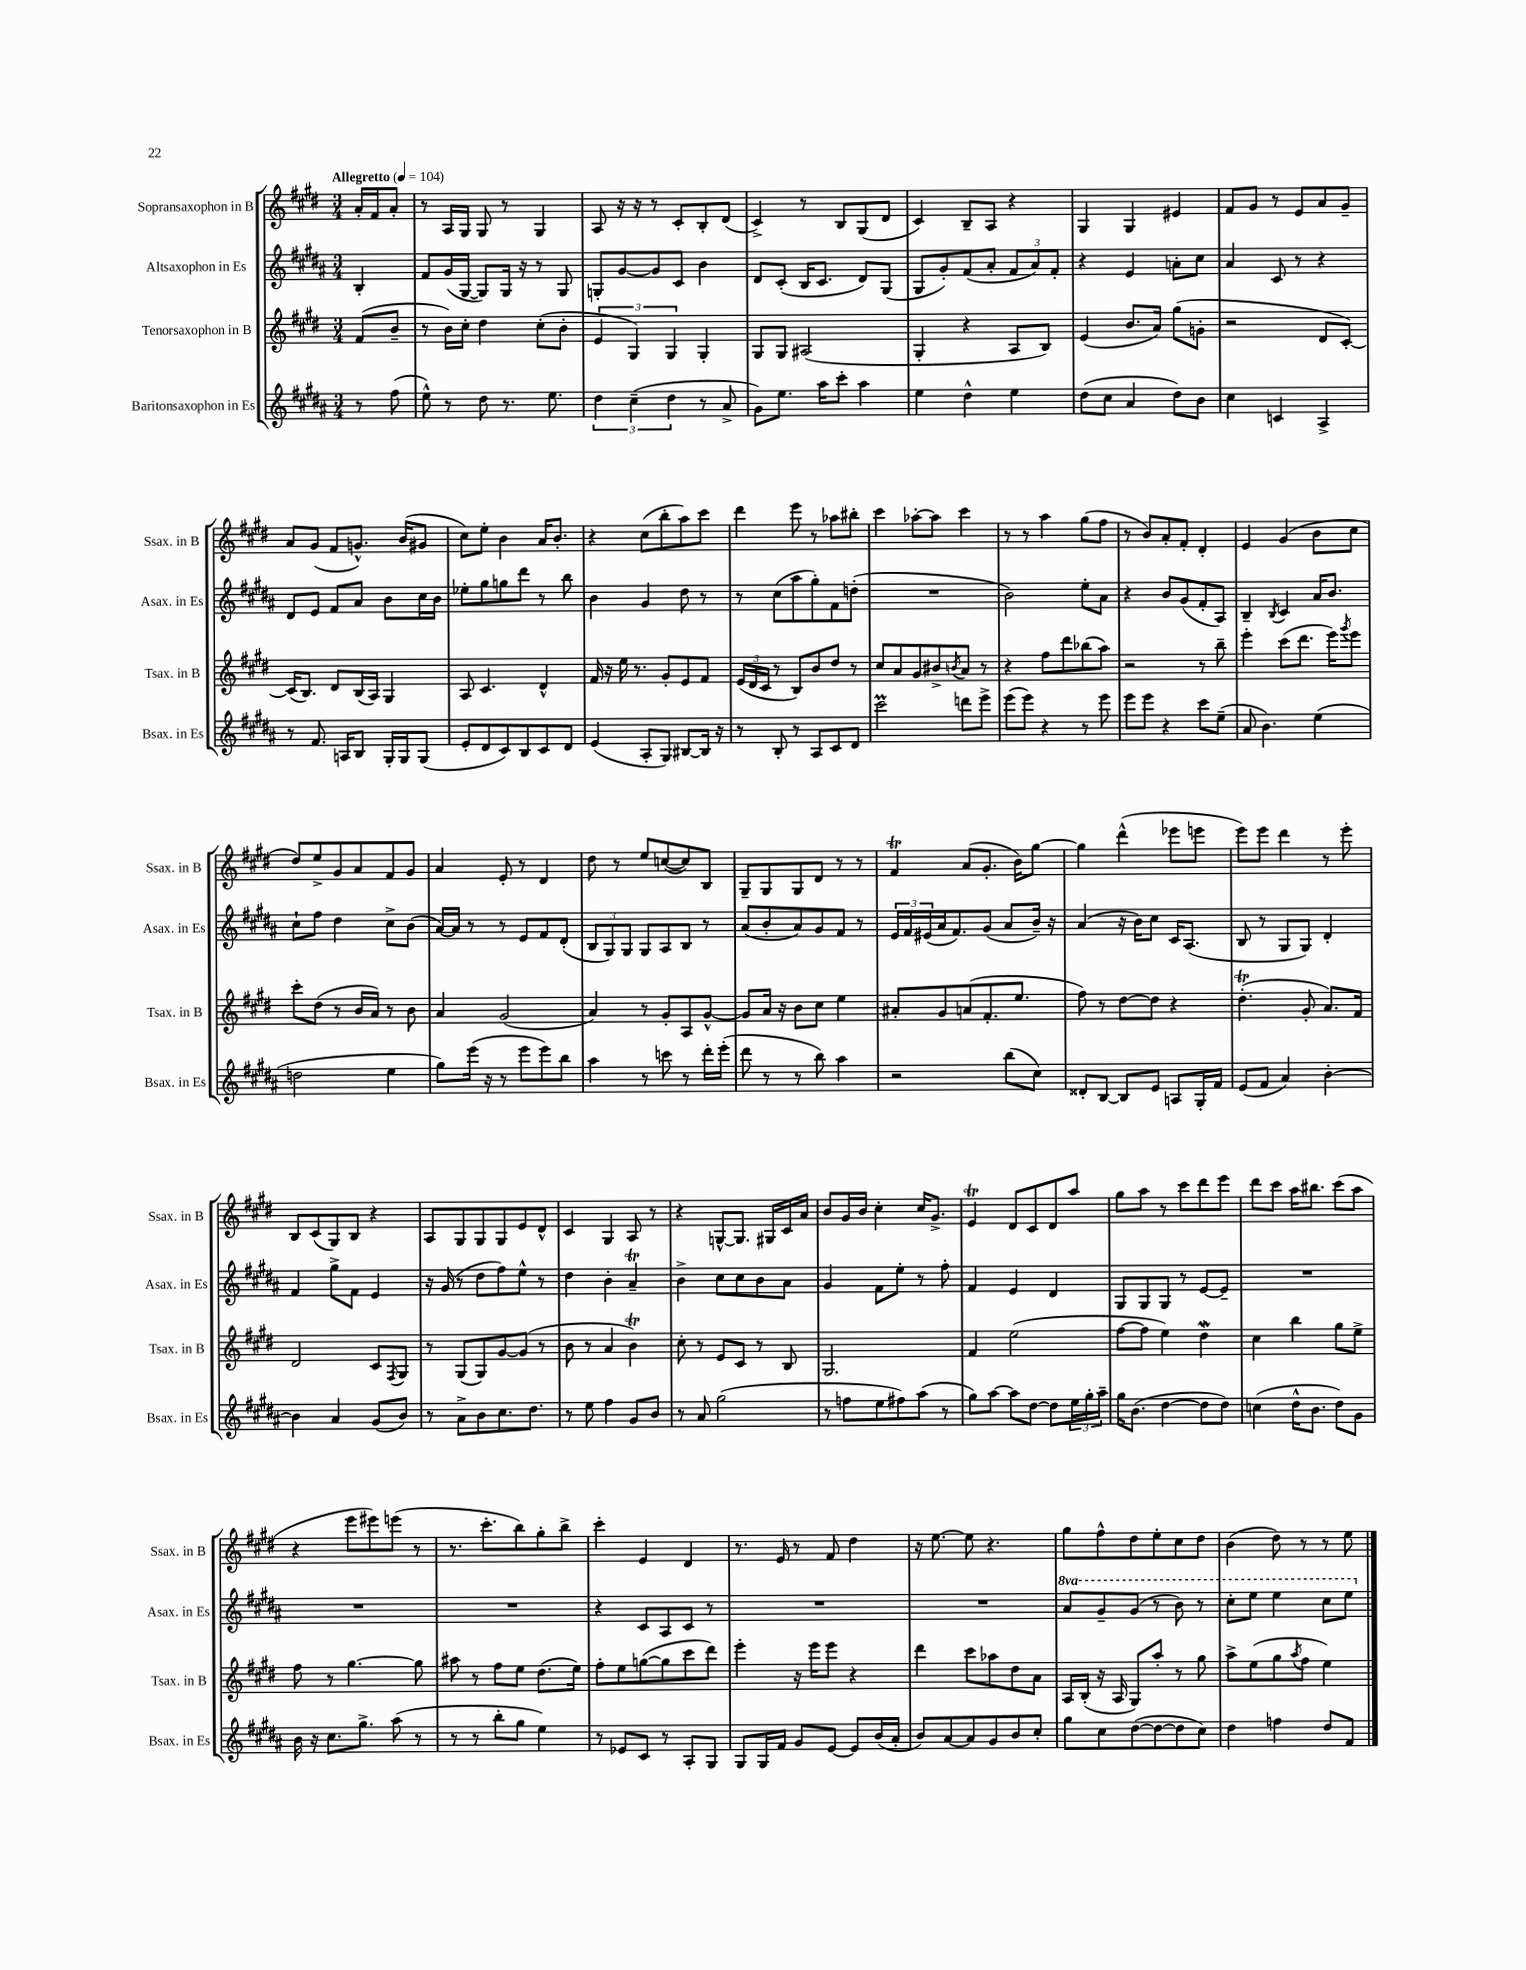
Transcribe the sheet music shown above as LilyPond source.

<<
\new StaffGroup <<
\new Staff = "s0" \with { instrumentName = "Sopransaxophon in B" shortInstrumentName = "Ssax. in B" } {
    \clef treble \key e \major \numericTimeSignature \time 3/4 \partial 4 \tempo "Allegretto" 4 = 104
    a'16-. fis'16 a'8-. |
    r8 a16 gis16 gis8 r8 gis4 |
    a8 r16 r16 r8 cis'8-. b8-. dis'8( |
    cis'4->) r8 b8 gis8( dis'8 |
    cis'4) b8-- a8 r4 |
    gis4 gis4 eis'4 |
    fis'8 gis'8 r8 e'8 a'8 gis'8-- |
    a'8 gis'8( fis'8 g'8.-^) b'16( gis'8 |
    cis''8) e''8-. b'4 a'16 b'8.-. |
    r4 cis''8( b''8-. a''8) cis'''8 |
    dis'''4 e'''8 r8 aes''8 bis''8-. |
    cis'''4 aes''8~-. aes''8 cis'''4 |
    r8 r8 a''4 gis''8( fis''8 |
    r8 b'8) a'8-. fis'8-. dis'4-. |
    e'4 gis'4( b'8 cis''8 |
    dis''8) e''8-> gis'8 a'8 fis'8 gis'8 |
    a'4 e'8-. r8 dis'4 |
    dis''8 r8 e''8 c''8~( c''8) b8 |
    gis8-- gis8 gis8 dis'8 r8 r8 |
    fis'4\trill a'8( gis'8.-. b'16) gis''8~ |
    gis''4 dis'''4-^( ees'''8 e'''8 |
    e'''8) e'''8 dis'''4 r8 e'''8-. |
    b8 cis'8( gis8) b8 r4 |
    a8 gis8 gis8 gis8 e'8 dis'8-^ |
    cis'4 gis4 a8 r8 |
    r4 g8~-^ g8. gis16 cis'16 a'16 |
    b'8 gis'16 b'16 cis''4-. cis''16 gis'8.-> |
    e'4\trill dis'8 cis'8 dis'8 a''8 |
    gis''8 a''8 r8 cis'''8 dis'''8 e'''8 |
    dis'''8 cis'''8 a''16 bis''8. cis'''8( a''8 |
    r4 e'''8 eis'''8) e'''8( r8 |
    r8. cis'''8.-. b''8) gis''8-. b''8-> |
    cis'''4-. e'4 dis'4 |
    r8. e'16 r8 fis'8 dis''4 |
    r16 e''8.~ e''8 r4. |
    gis''8 fis''8-^ dis''8 e''8-. cis''8 dis''8 |
    b'4( dis''8) r8 r8 e''8 \bar "|." |
}
\new Staff = "s1" \with { instrumentName = "Altsaxophon in Es" shortInstrumentName = "Asax. in Es" } {
    \clef treble \key b \major \numericTimeSignature \time 3/4 \set Staff.ottavationMarkups = #ottavation-simple-ordinals \partial 4
    b4-. |
    fis'8 gis'16( gis16~ gis8) gis16 r16 r8 gis8 |
    g8-. gis'8~ gis'8 cis'8 b'4 |
    dis'8 cis'8-.( b16 cis'8. dis'8) gis8( |
    gis8 gis'8-.) fis'8( ais'8-. \tuplet 3/2 { fis'8 ais'8) fis'8-. } |
    r4 e'4 a'8-. cis''8 |
    ais'4 cis'8 r8 r4 |
    dis'8 e'8 fis'8 ais'8 b'8 cis''16 b'16 |
    ees''8-. gis''8 g''8 dis'''8 r8 b''8 |
    b'4 gis'4 dis''8 r8 |
    r8 cis''8( ais''8 gis''8-.) fis'8 d''8-.( |
    R2. |
    b'2) e''8-. ais'8 |
    r4 b'8 gis'8( fis'8-. ais8) |
    b4-- \acciaccatura { b8 } cis'4 ais'16 b'8. |
    cis''8-! fis''8 dis''4 cis''8-> b'8( |
    ais'16~) ais'16 r8 r8 e'8 fis'8 dis'8-.( |
    \tuplet 3/2 { b8 gis8) gis8 } gis8 ais8 b8 r8 |
    ais'8( b'8-. ais'8) gis'8 fis'8 r8 |
    \tuplet 3/2 { e'16 fis'16 eis'16( } ais'16 fis'8.) gis'8( ais'8 b'16--) r16 |
    ais'4( r16 b'16) cis''8 cis'16 ais8.( |
    b8 r8 gis8 gis8) dis'4-. |
    fis'4 gis''8-> fis'8 e'4 |
    r16 gis'16( r8 dis''8 fis''8) e''8-^ r8 |
    dis''4 b'4-. ais'4--\trill |
    b'4-> cis''8 cis''8 b'8 ais'8 |
    gis'4 fis'8 e''8-. r8 fis''8-. |
    fis'4 e'4 dis'4 |
    gis8 gis8 gis8 r8 e'8~ e'8-- |
    R2. |
    R2. |
    R2. |
    r4 cis'8 ais8 cis'8 r8 |
    R2. |
    R2. |
    \ottava #1 ais''8 gis''8-- gis''8( r8 b''8) r8 |
    cis'''8-. e'''8 e'''4 cis'''8 e'''8 \ottava #0 \bar "|." |
}
\new Staff = "s2" \with { instrumentName = "Tenorsaxophon in B" shortInstrumentName = "Tsax. in B" } {
    \clef treble \key e \major \numericTimeSignature \time 3/4 \partial 4
    fis'8( b'8-- |
    r8 b'16) cis''16-. dis''4 cis''8-.( b'8-. |
    \tuplet 3/2 { e'4 gis4) gis4 } gis4-. |
    gis8 gis8 ais2( |
    gis4-. r4 a8 b8) |
    e'4( b'8. a'16) gis''8( g'8-. |
    r2 dis'8 cis'8~-.) |
    cis'16( b8.) dis'8 b16( a16) gis4 |
    a8 cis'4. dis'4-^ |
    fis'16 r16 e''16 r8. gis'8-. e'8 fis'8 |
    \tuplet 3/2 { e'16( dis'16 cis'16 } r8 b8) b'8 dis''8 r8 |
    cis''8 a'8 gis'8 bis'8-> \acciaccatura { b'8 } a'8 r8 |
    r4 fis''8 dis'''8 bes''8( a''8) |
    r2 r8 b''8-- |
    e'''4-. cis'''8( dis'''8. e'''16) \acciaccatura { gis'''8 } e'''8 |
    cis'''8-. dis''8( r8 b'16 a'16) r8 b'8 |
    a'4 gis'2( |
    a'4) r8 gis'8-. a8 gis'8~-^ |
    gis'8 a'16 r16 b'8 cis''8 e''4 |
    ais'8-. gis'8 a'8( fis'8.-. e''8. |
    fis''8) r8 dis''8~ dis''8 r4 |
    dis''4.-.\trill( gis'8-. a'8.) fis'16 |
    dis'2 cis'8 \acciaccatura { fis8 } gis8 |
    r8 gis8( gis8) gis'8~ gis'8( r8 |
    b'8 r8 a'4 b'4\trill) |
    cis''8-. r8 e'8 cis'8 r8 b8 |
    gis2. |
    fis'4 e''2( |
    fis''8~ fis''8 e''4) dis''4\mordent |
    cis''4 b''4 gis''8 e''8-> |
    fis''8 r8 gis''4.~ gis''8 |
    ais''8 r8 fis''8 e''8 dis''8.( e''16) |
    fis''8-. e''8 g''8~( g''8 cis'''8 dis'''8) |
    e'''4-. r16 e'''16 e'''8 r4 |
    dis'''4 cis'''8 aes''8 dis''8 a'8 |
    a16 b16-.( r16 a16 gis8) a''8-. r8 gis''8 |
    a''8-> e''8( gis''8 \acciaccatura { a''8 } fis''8 e''4) \bar "|." |
}
\new Staff = "s3" \with { instrumentName = "Baritonsaxophon in Es" shortInstrumentName = "Bsax. in Es" } {
    \clef treble \key b \major \numericTimeSignature \time 3/4 \partial 4
    r8 fis''8( |
    e''8-^) r8 dis''8 r8. e''8. |
    \tuplet 3/2 { dis''4 cis''4--( dis''4 } r8 ais'8-> |
    gis'8) e''8. ais''16 cis'''8-. ais''4 |
    e''4 dis''4-^ e''4 |
    dis''8( cis''8 ais'4 dis''8) b'8 |
    cis''4 c'4 ais4-> |
    r8 fis'8. a16 b8 gis16-. gis16 gis8( |
    e'8-. dis'8 cis'8) b8 cis'8 dis'8 |
    e'4( ais8-. gis8) bis8~ bis16 r16 |
    r8 b8-. r8 ais8 cis'8 dis'8 |
    cis'''2\prall d'''8 e'''8-> |
    e'''8( e'''8) r4 r8 e'''8 |
    e'''8 e'''8 r4 cis'''8 e''8--( |
    ais'8 b'4.) e''4( |
    d''2 e''4 |
    gis''8) e'''16( r16 r8 e'''8 e'''8) b''8 |
    ais''4 r8 c'''8 r8 dis'''16-. e'''16-.( |
    dis'''8 r8 r8 b''8) ais''4 |
    r2 b''8( cis''8) |
    disis'8-. b8~ b8 e'8 a8 gis16-. fis'16 |
    e'8( fis'8 ais'4) b'4~-. |
    b'4 ais'4 gis'8( b'8) |
    r8 ais'8-> b'8 cis''8. dis''8. |
    r8 e''8 fis''4 gis'8 b'8 |
    r8 ais'8 gis''2( |
    r8 f''8 e''8 fis''8) ais''8( r8 |
    gis''8) ais''8~ ais''8 dis''8~ dis''8 \tuplet 3/2 { e''16 gis''16-. ais''16-- } |
    gis''16 b'8.( dis''4~ dis''8 dis''8) |
    c''4( dis''16-^ b'8. dis''8) gis'8 |
    b'16 r16 cis''8. gis''8.-> ais''8( r8 |
    r8 r8 b''8-. gis''8 e''4) |
    r8 ees'8 cis'8 r8 ais8-. gis8 |
    gis8 gis16 fis'16 gis'8 e'8~ e'8 b'16( ais'16-. |
    b'8) ais'8~ ais'8 gis'8 b'8 cis''8-. |
    gis''8 cis''8 dis''8~( dis''8~ dis''8 cis''8) |
    dis''4 f''4 dis''8 fis'8 \bar "|." |
}
>>
>>
\layout { \context { \Score \remove "Bar_number_engraver" } }
